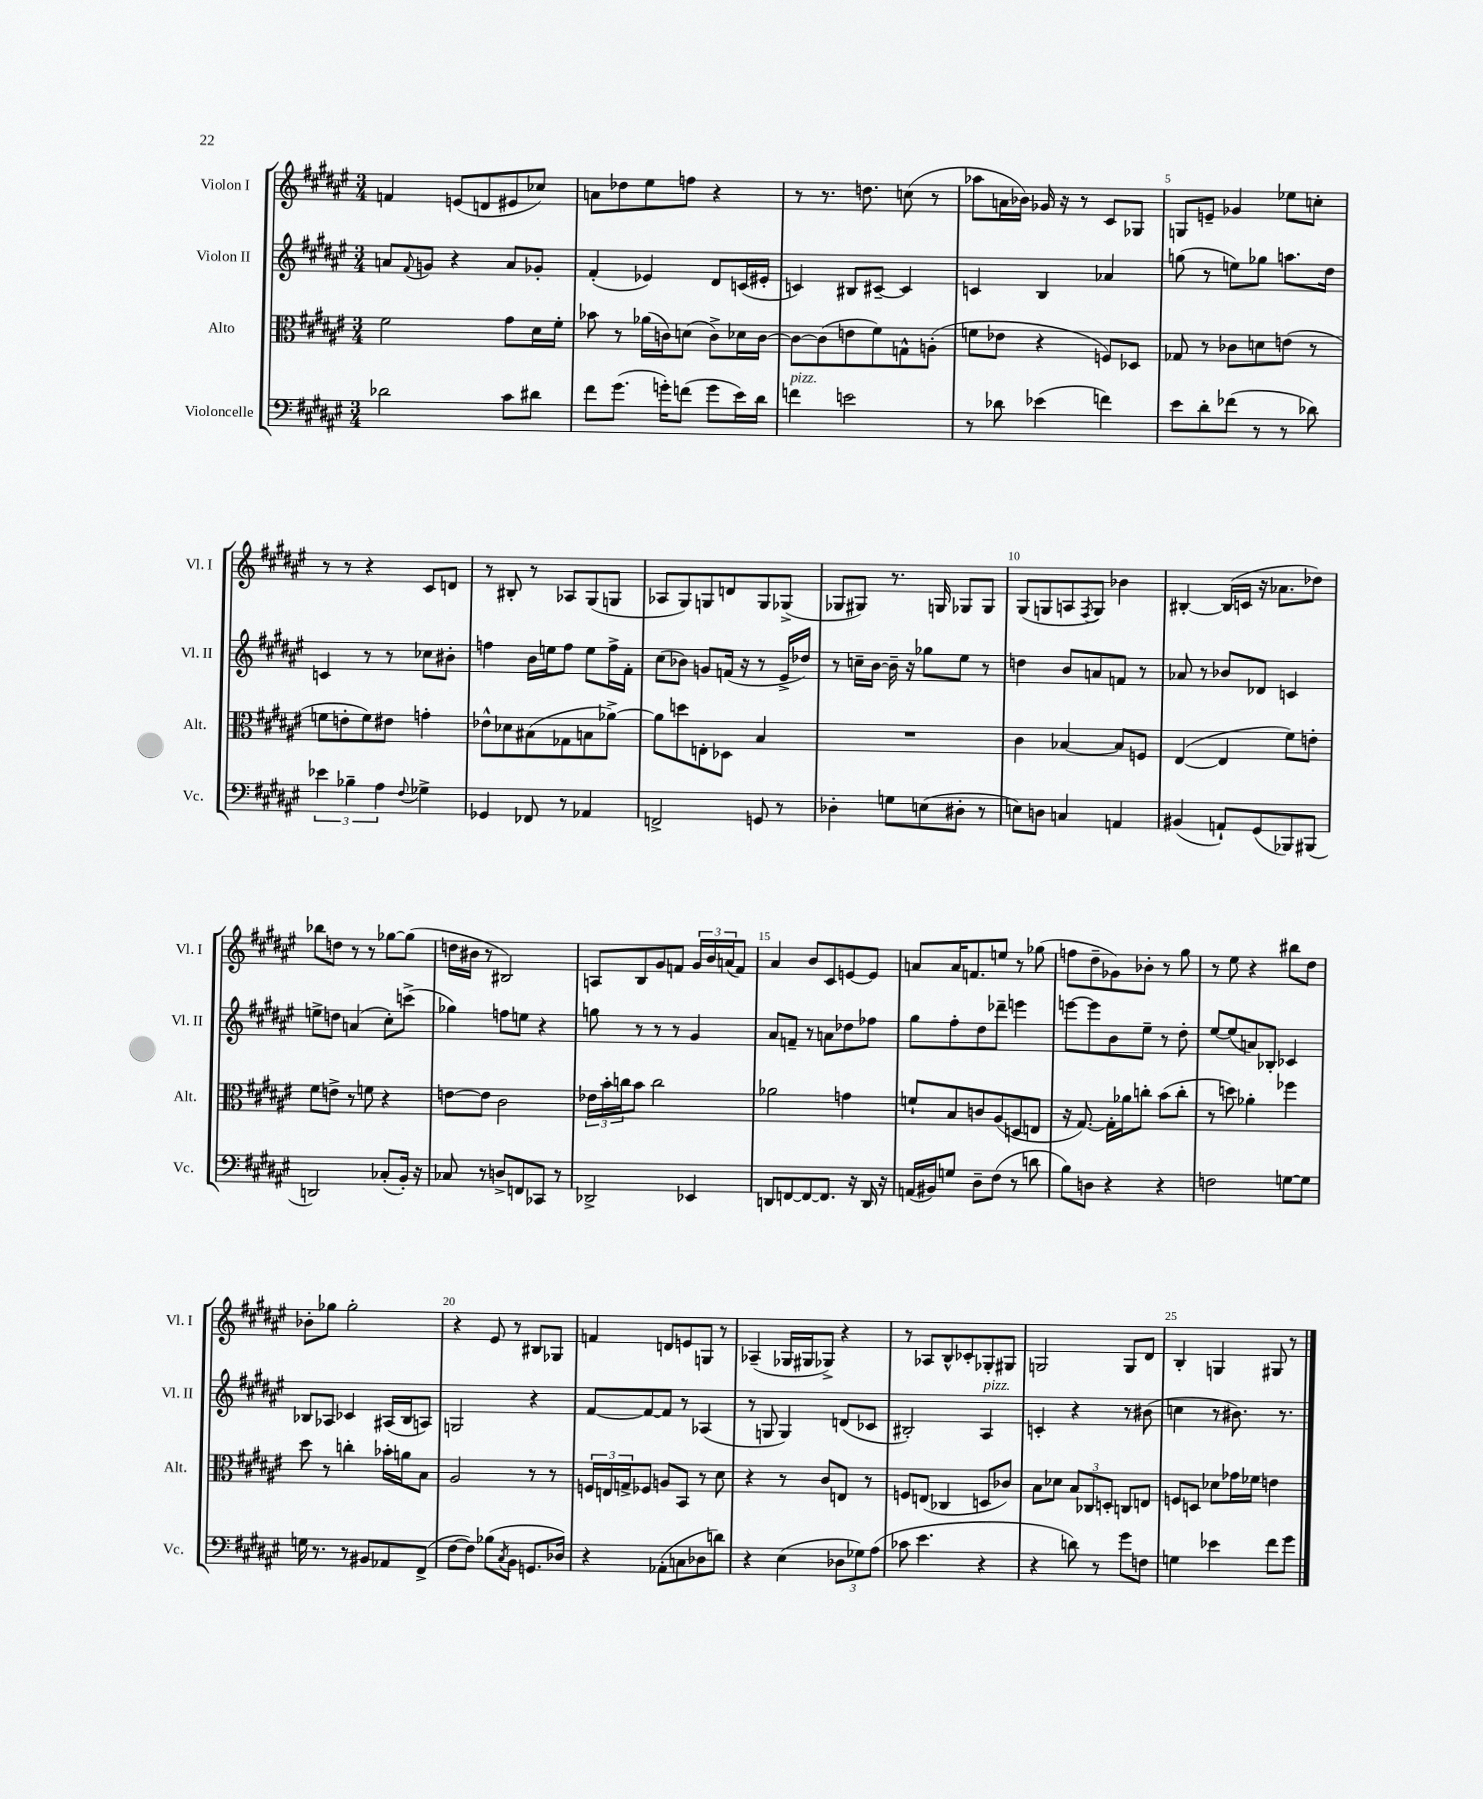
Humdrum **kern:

**kern	**kern	**kern	**kern
*staff4	*staff3	*staff2	*staff1
*clefF4	*clefC3	*clefG2	*clefG2
*k[f#c#g#d#a#e#]	*k[f#c#g#d#a#e#]	*k[f#c#g#d#a#e#]	*k[f#c#g#d#a#e#]
*M3/4	*M3/4	*M3/4	*M3/4
2d-\	2f#\	8a/L	4f/
.	.	8qqf#/	.
.	.	8g/J	.
.	.	4r	(8e/L
.	.	.	8d/
8c#\L	8g#\L	8a/L	8e#/
8d#\J	16d#\L	8g-'/J	8cc-/J)
.	16f#'\JJ	.	.
=	=	=	=
8f#\L	8b-\	(4f#'/	8a\L
(8.g#\J	8r	.	8dd-\
.	(16a-\LL	4e-/)	8ee#\
16g'\LK)	16c\J)	.	.
(8f\J	(8d\J	.	8ff\J
8g\L	8c^\L)	8d#/L	4r
16e#\L)	16d-\L	(16c/L	.
16d#\JJ	[16c\JJ	16e#'/JJ	.
=	=	=	=
4f\	8c\_L	4c/)	8r
.	(8c\]	.	8.r
2e\	8e\	8B#/L	.
.	.	.	8.dd\
.	8f#\)	[8c#~/J	.
.	8G^^\	4c#/]	(8cc\
.	(8A'\J	.	8r
=	=	=	=
8r	8f\L	4c/	8aa-\L
8d-\	8e-\J	.	16a\L
.	.	.	16b-\JJ)
(4e-\	4r	4B/	16g-/
.	.	.	16r
.	.	.	8r
4f\)	8F/L)	4a-/	8c#/L
.	8D-/J	.	8G-/J
=	=	=	=
8e#\L	8G-/	(8gg\	8G/L
8d#'\	8r	8r	8e~/J
(8f-\J	8c-\L	8ee\L)	4g-/
8r	8d\	8gg-\J	.
8r	(8e\J	8.aa\L	8ee-\L
8d-\)	8r	.	8cc'\J
.	.	16dd#\Jk	.
=	=	=	=
6e-\	8f\L	4c/	8r
.	8e'\	.	8r
6B-~\	.	.	.
.	8f\)	8r	4r
6A#\	.	.	.
.	8e#\J	8r	.
8qqF#/	.	.	.
4G-^\	4g'\	8cc-\L	8c#/L
.	.	8b#'\J	8d/J
=	=	=	=
4GG-/	8e-^^\L	4ff\	8r
.	8d-\	.	8B#'/
8FF-/	(8B#\	16b\LL	8r
.	.	16ee\J	.
8r	8G-\	8ff\J	8A-/L
4AA-/	8B\	8ee\L	(8G#/
.	[8a-^\J)	16ff^\L	8G/J
.	.	16f#'\JJ	.
=	=	=	=
2FF^/	8a-\]L	(8cc#\L	8A-/L
.	8dd\	8b-\J)	8G#/)
.	8E'\	8g/L	8G/
.	8D-\J	(16f/Jk	8d/
.	.	16r	.
8GG/	4B/	8r	8G/
8r	.	16e#^/LL	(8G-^/J
.	.	16dd-/JJ)	.
=	=	=	=
4D-'\	2.r	8r	8G-/L
.	.	16cc~\LL	8G#/J)
.	.	[16b\JJ	.
8G\L	.	16b~\]	8.r
.	.	16r	.
(8E\	.	8gg-\L	.
.	.	.	16G/
8D#'\J	.	8ee#\J	8G-/L
8r	.	8r	8G-/J
=	=	=	=
8E\L)	4c#\	4dd\	(8G#/L
8D\J	.	.	8G/
4C/	[4B-/	8b/L	8A/
.	.	.	8qF#/
.	.	8a/	8G/J)
4AA/	8B-/]L	8f/J	4b-\
.	8F/J	8r	.
=	=	=	=
(4BB#/	([4E#/	8a-/	[4B#'/
.	.	8r	.
8AA`/L)	4E#/]	8b-/L	(16B#/]LL
.	.	.	16c/JJ
(8GG#/	.	8d-/J	16r
.	.	.	8.a-\L
8BBB-/)	8f#\L)	4c/	.
(8BBB#/J	8e'\J	.	8dd-\J)
=	=	=	=
2DD/)	8f#\L	8ee^\L	8bb-\L
.	8e^\J	8dd\J	8dd\J
.	8r	(4a/	8r
.	8f\	.	8r
(8C-'/L	4r	8cc#'\L)	[8gg-\L
16BB'/Jk)	.	(8ccc^\J	(8gg-\]J
16r	.	.	.
=	=	=	=
8C-/	[8e\L	4gg-\)	16dd\LL
.	.	.	16b#\JJ
8r	8e\]J	.	8r
8D^/L	2c#\	8ff\L	2B#/)
8FF/	.	8ee\J	.
8CC-/J	.	4r	.
8r	.	.	.
=	=	=	=
2DD-^/	24e-\LL	8gg\	8A/L
.	24b'\	.	.
.	24cc\J	.	.
.	8b\J	8r	8B/
.	2cc\	8r	8g#/
.	.	8r	8f/J
4EE-/	.	4g#/	24g#/LL
.	.	.	24b/
.	.	.	(24a/J
.	.	.	8f/J)
=	=	=	=
8DD/L	2a-\	8a#/L	4a#/
[8FF/	.	8f~/J	.
8FF/_	.	8r	8b/L
8.FF/]J	.	8a\L	8c#/
.	4g\	8dd-\	[8e/
16r	.	.	.
16DD/	.	8ff-\J	8e/]J
16r	.	.	.
=	=	=	=
(16AA/LL	8f`/L	8gg#\L	8a/L
16BB#/J)	.	.	.
8G/J	8B/	8ff#'\	16a/K
.	.	.	8.f/
8D#~\L	8c/	8dd#\	.
(8F#\J	(8A#/	8ddd-~\J	8ee/J
8r	8D/	4eee\	8r
8d\	8E/J	.	(8gg-\
=	=	=	=
8B\L)	16r	[8eee\L	8ff\L
.	[8.G#/)	.	.
8D\J	.	8eee\]	8dd#~\
4r	16G#'\]LL	8b\	8g-\)
.	16a-\J	.	.
.	8cc'\J	8ee#~\J	8b-'\J
4r	(8b\L	8r	8r
.	8cc'\J	8dd#'\	8gg#\
=	=	=	=
2F\	8r	[8ee#/L	8r
.	8dd\)	(8ee#/]	8ee#\
.	4a-'\	8a/)	4r
.	.	8B-'/J	.
[8G\L	4ff-\	4c-/	8bb#\L
8G\]J	.	.	8dd#\J
=	=	=	=
16G\	8dd#\	8B-/L	8b-'\L
8.r	.	.	.
.	8r	8A-/J	8gg-\J
8r	4cc'\	4c-/	2gg-'\
8BB#/L	.	.	.
8AA-/	16b-'\LL	(16A#/LL	.
.	16a\J	16B-/J	.
(8FF#^/J	8B\J	8A/J)	.
=	=	=	=
[8F#\L	2A#/	2G/	4r
8F#\]J)	.	.	.
(8B-\L	.	.	8e#/
8qC#/	.	.	.
8BB\J	.	.	8r
8.GG/L	8r	4r	8B#/L
.	8r	.	8G-/J
16D-/Jk)	.	.	.
=	=	=	=
4r	24F/LL	[8f#/L	4f/
.	24E/	.	.
.	24G^/J	.	.
.	8F-/J	8f#/_	.
(8AA-'\L	8A/L	8f#/]J	8d/L
8C\	8BB/J	8r	8e/
8D-\	8r	(4A-/	8G/J
8d\J)	8d#\	.	8r
=	=	=	=
4r	4r	8r	(4A-~/
.	.	8G/	.
(4E#\	8r	4G/)	16G-/LL
.	.	.	16G#/J
.	8c#/L	.	8G-^/J)
12D-\L	8E/J	(8d/L	4r
12G-\)	.	.	.
.	8r	8c-/J	.
(12A#\J	.	.	.
=	=	=	=
8c-\	8F/L	2B#'/)	8r
4.e#\	(8E/J	.	8A-/L
.	4C-/	.	8B^^/
.	.	.	8c-'/
4r	8D/L	4A#/	8G-'/
.	8c-/J)	.	8G#/J
=	=	=	=
4r	8B\L	4c'/	2G/
.	8d-\J	.	.
8d\)	12B/L	4r	.
.	12C-/	.	.
8r	.	.	.
.	12D'/J	.	.
8g#\L	8C/L	8r	8G/L
8F\J	8E/J	(8b#\	8d#/J
=	=	=	=
4G\	8F/L	4cc\	4B'/
.	8D/J	.	.
4e-\	8d-\L	8r	4G/
.	16g-\L	8.b#\)	.
.	16f-\JJ	.	.
8f#\L	4e\	.	8G#/
.	.	8.r	.
8g#\J	.	.	8r
==	==	==	==
*-	*-	*-	*-
